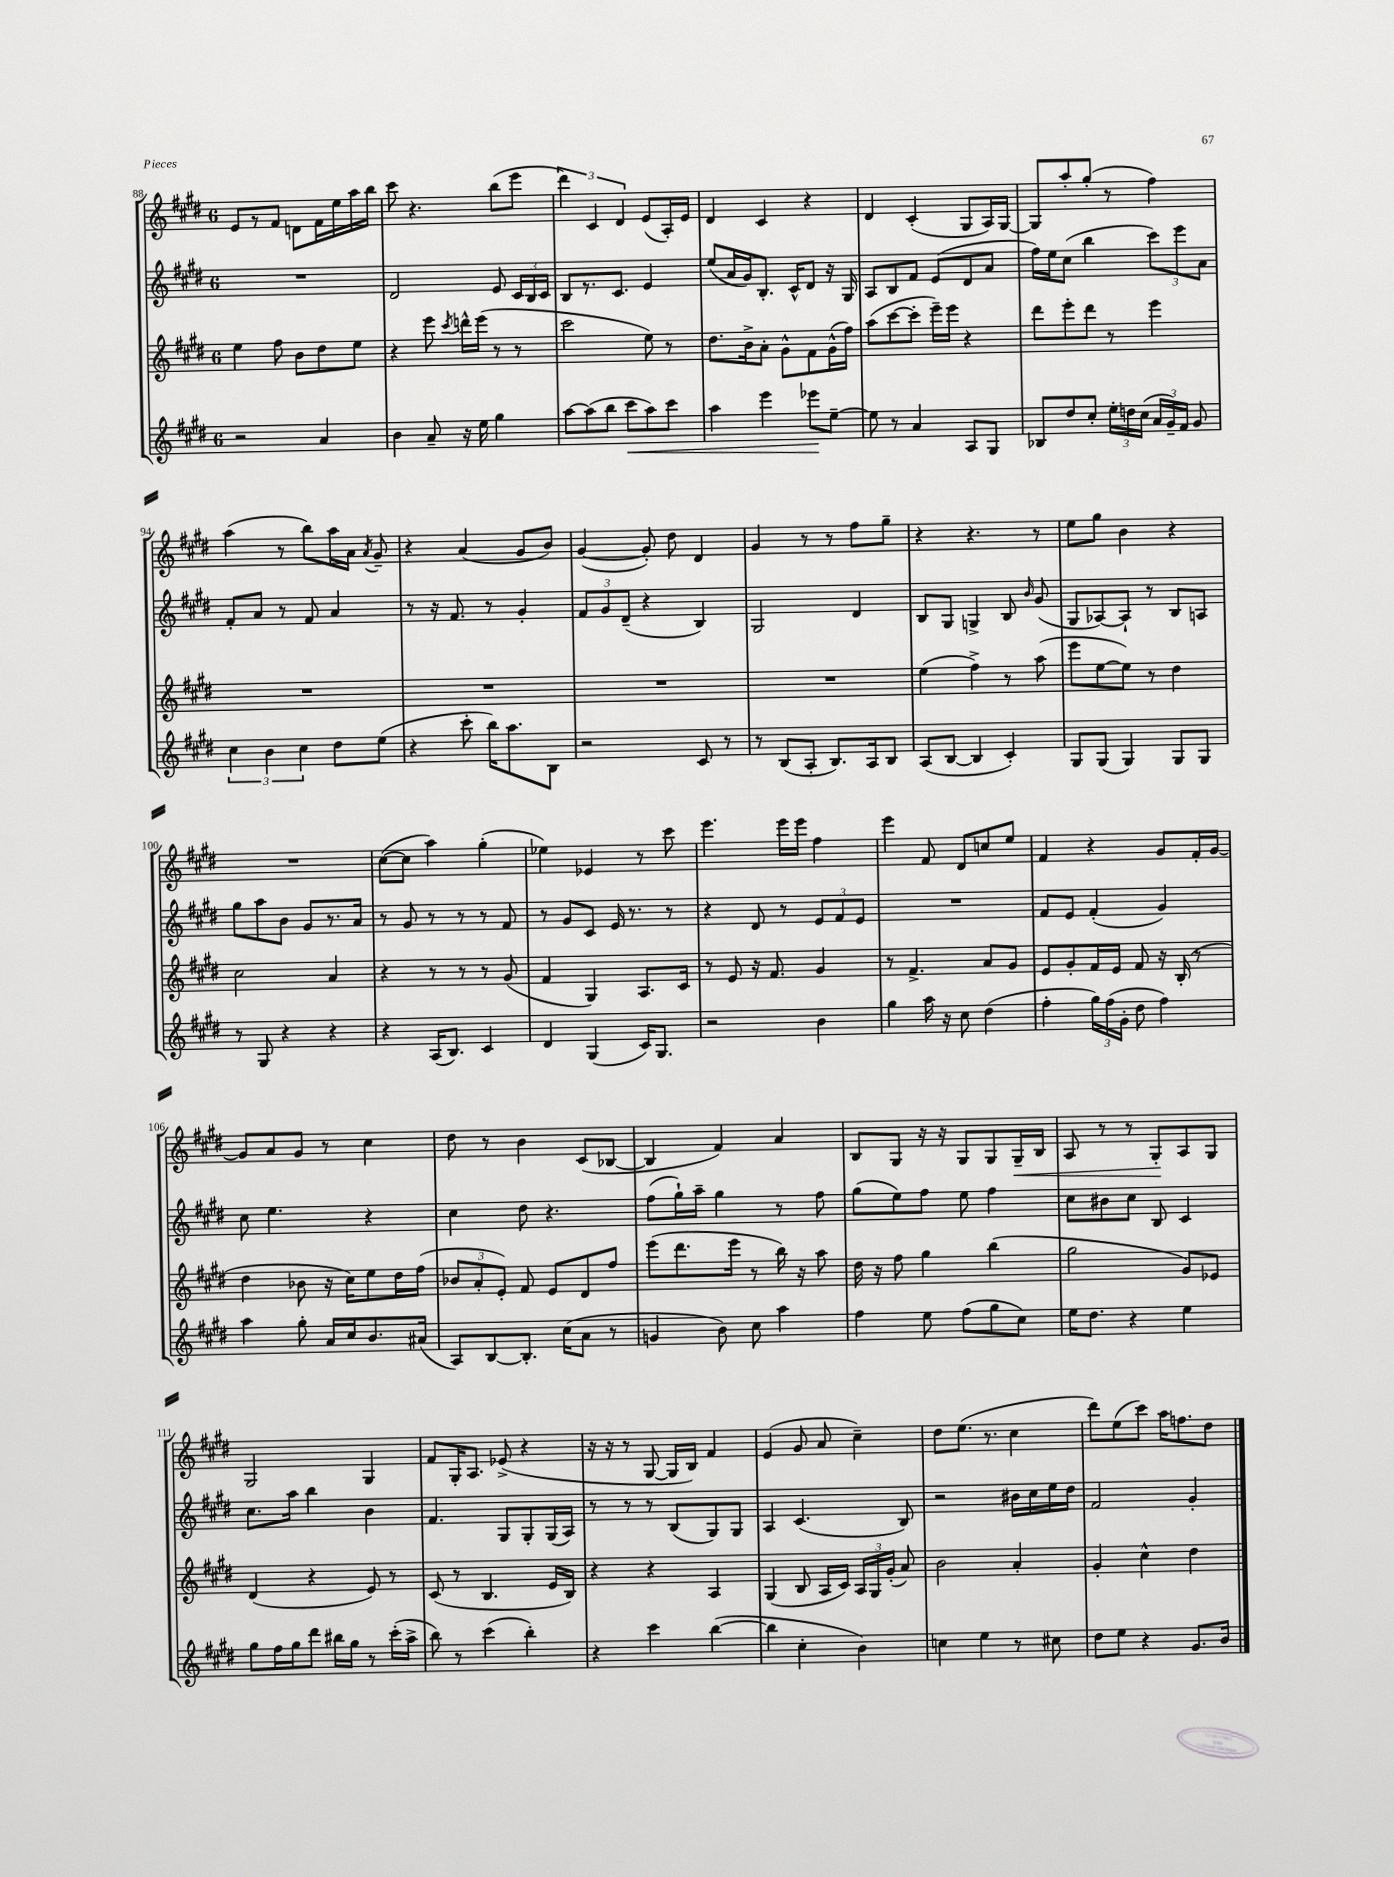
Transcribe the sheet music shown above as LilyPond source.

<<
\new StaffGroup <<
\new Staff = "s0" {
    \clef treble \key e \major \once \override Staff.TimeSignature.style = #'single-digit \time 6/8
    \autoBeamOff e'8[ r8 fis'8] d'8[ fis'16 e''16 a''16 b''16] |
    cis'''8 r4. b''8[( e'''8] |
    \tuplet 3/2 { dis'''4) cis'4 dis'4 } e'8[( a16-.) e'16] |
    dis'4 cis'4 r4 |
    dis'4 cis'4-.( gis8[ a16) gis16]~ |
    gis8[ a''8-. gis''8]-.( r8 fis''4) |
    a''4( r8 b''8[) a''16 a'16] \acciaccatura { a'8 } gis'8-- |
    r4 a'4( gis'8[ b'8]) |
    gis'4~( gis'8-.) dis''8 dis'4 |
    gis'4 r8 r8 fis''8[ gis''8]-- |
    r4 r4. r8 |
    e''8[ gis''8] b'4 r4 |
    R2. |
    cis''8[~( cis''8] a''4) gis''4-.( |
    ees''4) ees'4 r8 cis'''8 |
    e'''4. e'''16[ e'''16] fis''4 |
    e'''4 fis'8 dis'8[ c''8 e''8] |
    fis'4 r4 gis'8[ fis'16-. gis'16]~ |
    gis'8[ a'8 gis'8] r8 cis''4 |
    dis''8 r8 b'4 cis'8[( bes8]~ |
    bes4 fis'4) a'4 |
    b8[ gis8] r16 r16 gis8[ gis8 gis16--\< b16] |
    a8 r8 r8 gis8[-.\! a8 gis8] |
    gis2 gis4 |
    fis'8[ gis16-. a8.] ees'8->( r4 |
    r16 r16 r8 gis8~ gis16[ b16]) fis'4 |
    e'4( gis'8 a'8 cis''4--) |
    dis''8[ e''8.]( r8. cis''4 |
    dis'''8[) e''8( cis'''8]) a''16[ f''8. dis''8] \bar "|." |
}
\new Staff = "s1" {
    \clef treble \key e \major \once \override Staff.TimeSignature.style = #'single-digit \time 6/8
    \autoBeamOff R2. |
    dis'2 e'8 \tuplet 3/2 { cis'16[ b16 cis'16] } |
    b8[ r8. cis'8.] e'4 |
    e''8[( a'16 gis'16) b8.]-. cis'16[-^ dis'8] r16 gis16 |
    a8[ b8 fis'8] e'8[( dis'8 a'8] |
    fis''16[) e''16 cis''8]( b''4 \tuplet 3/2 { cis'''8[) e'''8 a'8] } |
    fis'8[-. a'8] r8 fis'8 a'4 |
    r8 r16 fis'8. r8 gis'4-. |
    \tuplet 3/2 { fis'8[ gis'8 dis'8]--( } r4 b4) |
    gis2 dis'4 |
    b8[ gis8] g4-> b8 \grace { b'16 } gis'8( |
    gis8[ aes8~) aes8]-! r8 b8[ a8] |
    gis''8[ a''8 b'8] gis'8[ r8. a'16] |
    r8 gis'8 r8 r8 r8 fis'8 |
    r8 gis'8[ cis'8] e'16 r8. r8 |
    r4 dis'8 r8 \tuplet 3/2 { e'8[ fis'8 e'8] } |
    R2. |
    fis'8[ e'8] fis'4-.( gis'4) |
    cis''8 e''4. r4 |
    cis''4 dis''8 r4. |
    fis''8[( gis''16-!) a''16]-- gis''4 r8 fis''8 |
    gis''8[( e''8) fis''8] e''8 fis''4 |
    cis''8[ bis'8 cis''8] b8 cis'4 |
    cis''8.[ a''16] b''4 b'4 |
    fis'4. gis8[ gis8-. gis16( a16]) |
    r8 r8 r8 b8[( gis8) gis8] |
    a4 cis'4.( b8) |
    r2 bis'16[ cis''16 e''16 dis''16] |
    fis'2 gis'4-. \bar "|." |
}
\new Staff = "s2" {
    \clef treble \key e \major \once \override Staff.TimeSignature.style = #'single-digit \time 6/8
    \autoBeamOff e''4 fis''8 b'8[ dis''8 e''8] |
    r4 e'''8 \acciaccatura { cis'''8 } d'''16[-^ e'''16]( r8 r8 |
    cis'''2 e''8) r8 |
    dis''8.[ b'16-> a'8]-. gis'8[-^ fis'8 gis'16-^( fis''16]) |
    a''8[( cis'''8~ cis'''8]-. e'''16[--) e'''16] r4 |
    dis'''8[ e'''8-. dis'''8] r8 e'''4 |
    R2. |
    R2. |
    R2. |
    R2. |
    e''4( fis''4->) r8 a''8( |
    e'''8[ e''8~ e''8]) r8 dis''4 |
    cis''2 a'4 |
    r4 r8 r8 r8 gis'8( |
    fis'4 gis4) a8.[ cis'16] |
    r8 e'8 r16 fis'8. gis'4 |
    r8 fis'4.-> a'8[ gis'8] |
    e'8[ gis'8-. fis'16 e'16] fis'8 r16 b16-.( r8 |
    dis''4 bes'8 r16 cis''16[) e''8 dis''16 fis''16]( |
    \tuplet 3/2 { bes'8[ a'8-. e'8]-.) } fis'8 e'8[ dis'8 fis''8] |
    e'''8[( dis'''8. e'''16] r8 b''16) r16 a''8 |
    dis''16 r16 fis''8 gis''4 b''4( |
    gis''2 gis'8[) ees'8] |
    dis'4( r4 e'8) r8 |
    cis'8( r8 b4. e'16[ b16]) |
    r4 r4 a4 |
    gis4( b8 a16[ cis'16]) \tuplet 3/2 { a16[ gis16 gis'16]-.( } a'8) |
    b'2 a'4-. |
    gis'4-. cis''4-^ dis''4 \bar "|." |
}
\new Staff = "s3" {
    \clef treble \key e \major \once \override Staff.TimeSignature.style = #'single-digit \time 6/8
    \autoBeamOff r2 a'4 |
    b'4 a'8-- r16 e''16 gis''4 |
    a''8[~ a''8( b''8] cis'''8[\< a''8) cis'''8] |
    a''4 e'''4 ees'''8[\! e''8]~-- |
    e''8 r8 a'4 a8[ gis8] |
    bes8[ dis''8 cis''8]-. \tuplet 3/2 { e''16[-. d''16 cis''16]( } \tuplet 3/2 { a'16[ gis'16--) fis'16] } gis'8 |
    \tuplet 3/2 { cis''4 b'4 cis''4 } dis''8[ e''8]( |
    r4 cis'''8-. b''16[) a''8. b8] |
    r2 cis'8 r8 |
    r8 b8[( a8]-. b8.[) a16 b8] |
    a8[( b8]~ b4 cis'4-.) |
    gis8[ gis8]( gis4) gis8[ gis8] |
    r8 gis8 r4 r4 |
    r4 a16[( b8.]) cis'4 |
    dis'4 gis4( cis'16[) gis8.] |
    r2 b'4 |
    gis''4 a''16 r16 cis''8 dis''4( |
    fis''4-. \tuplet 3/2 { gis''16[) fis''16( gis'16]-. } dis''8 fis''4) |
    a''4 gis''8-. a'16[ cis''16 b'8. ais'16]( |
    a8[) b8~ b8.]-. cis''16[( a'8] r8 |
    g'4 b'8) cis''8 a''4 |
    fis''4 e''8 fis''8[( gis''8 cis''8]) |
    e''16[ dis''8.] r4 e''4 |
    gis''8[ fis''16 gis''16 dis'''8] bis''16[ gis''16] r8 cis'''16[-.( a''16]-> |
    b''8) r8 cis'''4( b''4-.) |
    r4 cis'''4 b''4~( |
    b''4 cis''4-. b'4) |
    c''4 e''4 r8 cis''8 |
    dis''8[ e''8] r4 gis'8.[ b'16] \bar "|." |
}
>>
>>
\layout { \context { \Score currentBarNumber = #88 } }
